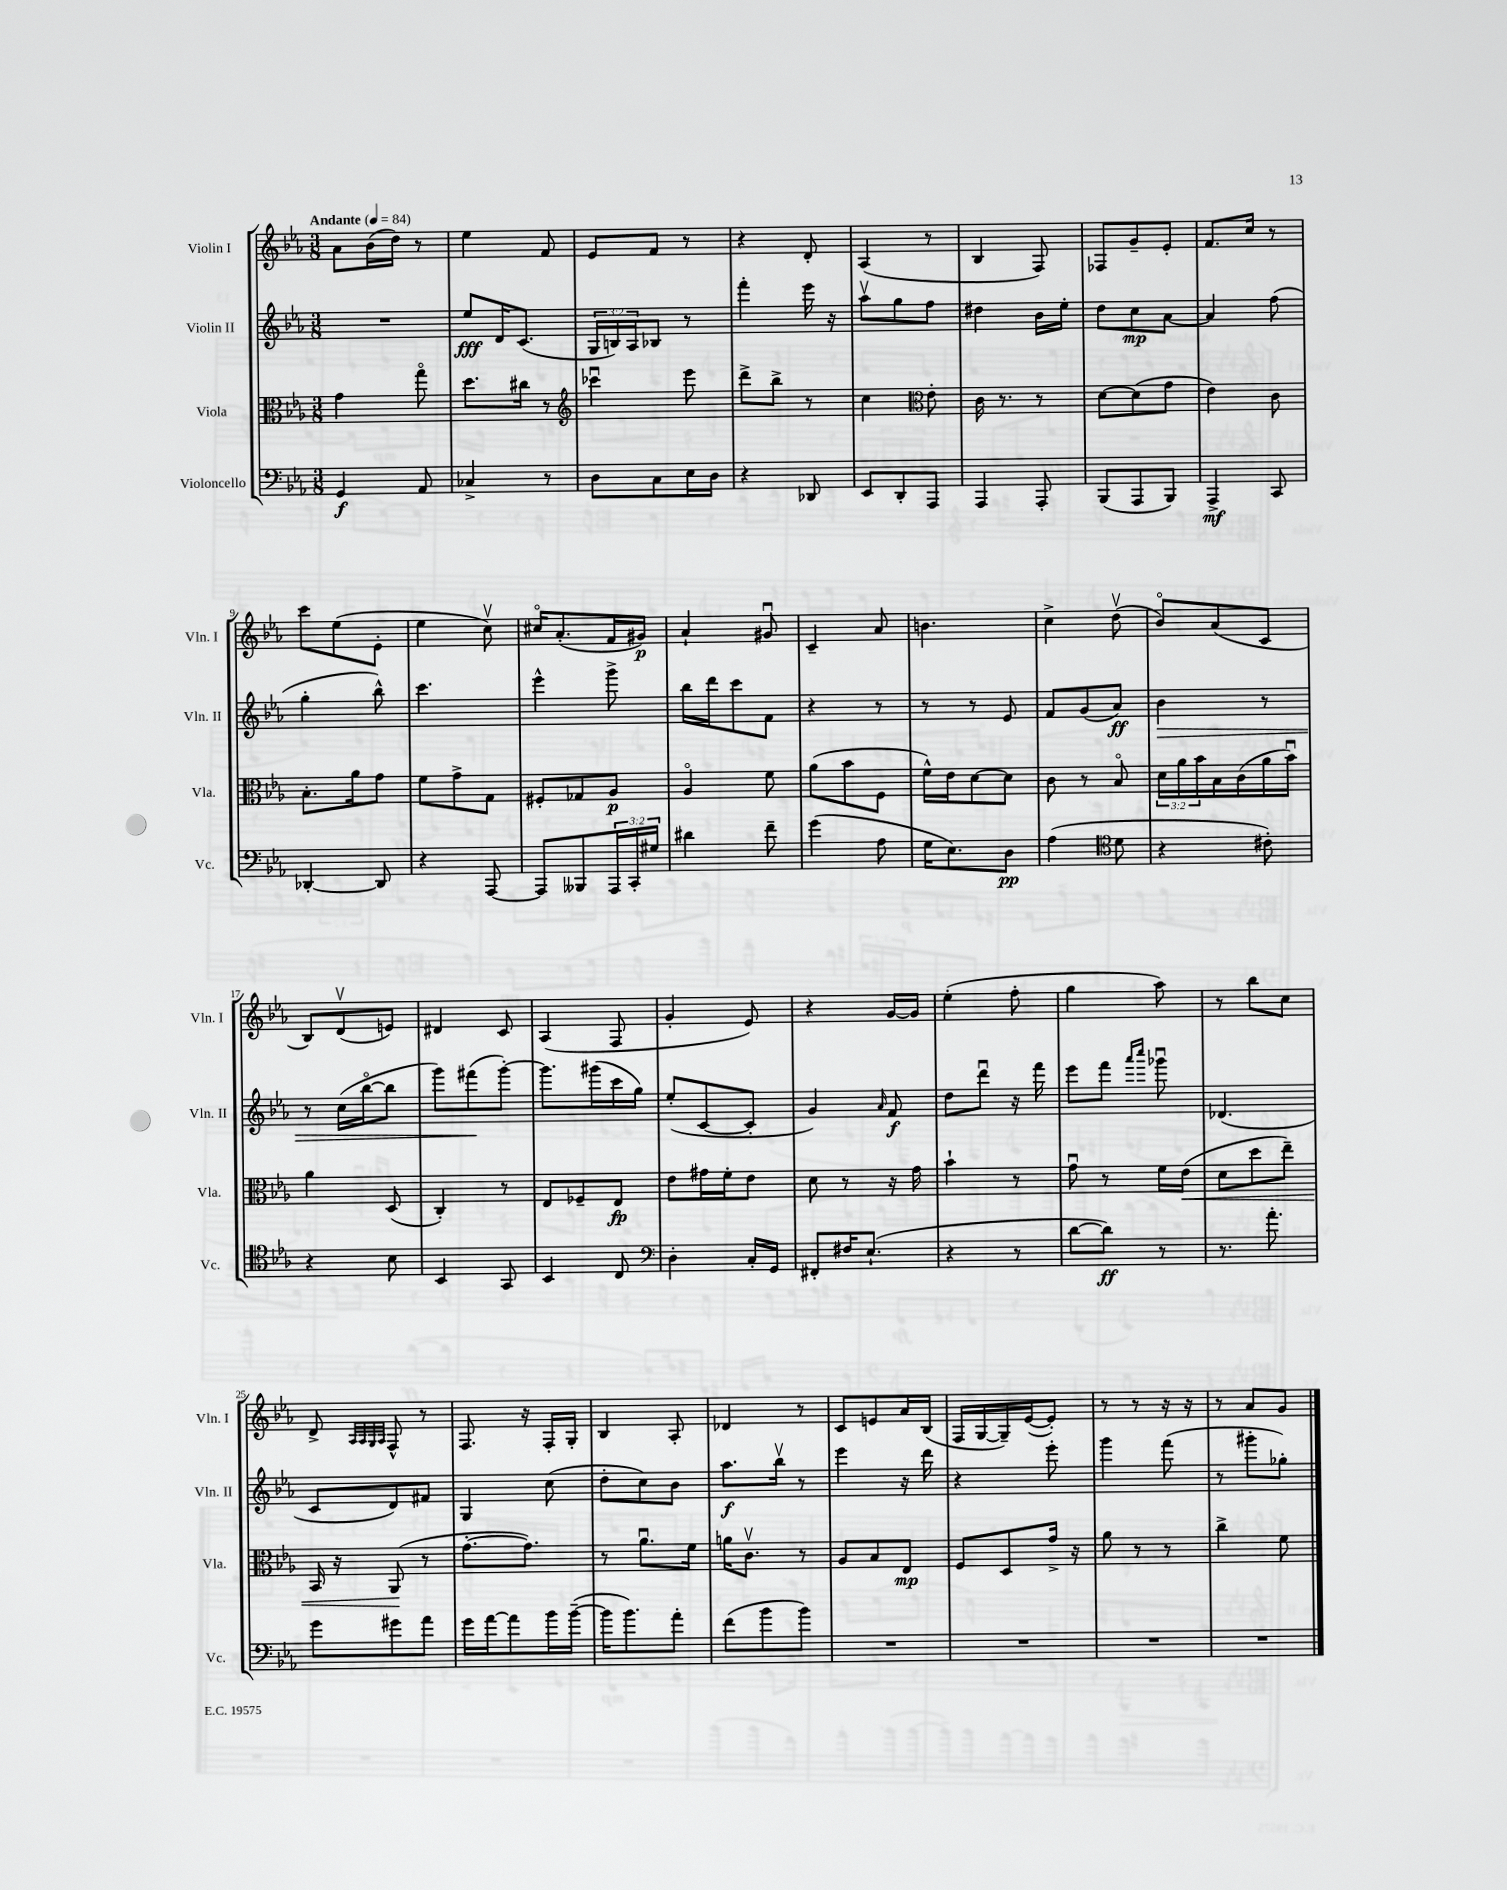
<<
\new StaffGroup <<
\new Staff = "s0" \with { instrumentName = "Violin I" shortInstrumentName = "Vln. I" } {
    \clef treble \key ees \major \numericTimeSignature \time 3/8 \tempo "Andante" 4 = 84
    aes'8 bes'16( d''16) r8 |
    ees''4 f'8 |
    ees'8 f'8 r8 |
    r4 d'8-. |
    aes4( r8 |
    bes4 f8) |
    fes8 g'8-- ees'8-. |
    f'8. c''16 r8 |
    c'''8 ees''8( ees'8-. |
    ees''4 c''8\upbow) |
    cis''16\flageolet aes'8.-.( f'16 gis'16\p) |
    aes'4-! gis'8\downbow |
    c'4-- aes'8 |
    b'4. |
    c''4-> d''8\upbow( |
    bes'8\flageolet) aes'8( c'8 |
    bes8) d'8\upbow( e'8) |
    dis'4 c'8 |
    aes4( f8 |
    g'4-. ees'8) |
    r4 g'16~ g'16 |
    ees''4-.( f''8-. |
    g''4 aes''8) |
    r8 bes''8 c''8 |
    d'8-> \grace { aes32 aes32 g32 aes32 } f8-^ r8 |
    f8. r16 f16-. g16-. |
    bes4 aes8-. |
    des'4 r8 |
    c'8 e'8 aes'16 bes16( |
    f16 g16~ g16--) ees'16~( ees'8-.) |
    r8 r8 r16 r16 |
    r8 aes'8 g'8 \bar "|." |
}
\new Staff = "s1" \with { instrumentName = "Violin II" shortInstrumentName = "Vln. II" } {
    \clef treble \key ees \major \numericTimeSignature \time 3/8 \override Staff.TupletNumber.text = #tuplet-number::calc-fraction-text
    R4. |
    ees''8\fff d'16 c'8.( |
    \tuplet 3/2 { g16 b16) aes16 } bes8 r8 |
    f'''4-. ees'''16 r16 |
    aes''8\upbow g''8 f''8 |
    dis''4 bes'16 ees''16-. |
    d''8 c''8\mp aes'8~ |
    aes'4 f''8( |
    g''4-. bes''8-^) |
    c'''4. |
    ees'''4-^ g'''8-> |
    bes''16 d'''16 c'''8 f'8 |
    r4 r8 |
    r8 r8 ees'8 |
    f'8 g'8( aes'8\ff) |
    bes'4\> r8 |
    r8 c''16( bes''16~\flageolet bes''8 |
    g'''8) fis'''8\!( g'''8~-.) |
    g'''8. gis'''16( c'''16 g''16) |
    ees''8-.( c'8~ c'8-. |
    g'4) \grace { aes'16 } f'8\f |
    d''8 d'''8\downbow r16 f'''16 |
    ees'''8 f'''8 \grace { aes'''16 c''''16 } ges'''8\downbow |
    des'4.( |
    c'8 d'8) fis'8 |
    g4 c''8( |
    d''8-. c''8) bes'8 |
    aes''8.\f bes''16\upbow r8 |
    ees'''4 r16 d'''16 |
    r4 ees'''8-. |
    g'''4 f'''8( |
    r8 gis'''8-. ges''8-.) \bar "|." |
}
\new Staff = "s2" \with { instrumentName = "Viola" shortInstrumentName = "Vla." } {
    \clef alto \key ees \major \numericTimeSignature \time 3/8 \override Staff.TupletNumber.text = #tuplet-number::calc-fraction-text
    g'4 g''8\flageolet |
    d''8. cis''16 r8 |
    \clef treble ces'''4\downbow ees'''8 |
    d'''8-> bes''8-> r8 |
    c''4 \clef alto ees'8-. |
    c'16 r8. r8 |
    d'8~ d'8( g'8 |
    ees'4) c'8 |
    bes8.-. aes'16 g'8 |
    f'8 g'8-> g8 |
    fis8-. ges8 aes8\p |
    aes4\flageolet f'8 |
    aes'8( bes'8 f8 |
    f'16-^) ees'16 d'8~ d'8 |
    c'8 r8 bes8\flageolet |
    \tuplet 3/2 { d'16 aes'16 bes'16 } bes16 c'16( aes'16 bes'16\downbow) |
    aes'4 d8( |
    c4-.) r8 |
    ees8 fes8-- ees8\fp |
    ees'8 gis'16 f'16-. ees'8 |
    d'8 r8 r16 g'16 |
    bes'4-! r8 |
    g'8\downbow r8 f'16 ees'16\<( |
    d'8 d''8 ees''8--) |
    bes,16 r16 aes,8\!( r8 |
    g'8.~-. g'8.) |
    r8 aes'8.\downbow f'16 |
    a'16 c'8.\upbow r8 |
    aes8 bes8 ees8\mp |
    f8 d8 g'16-> r16 |
    aes'8 r8 r8 |
    c''4-> f'8 \bar "|." |
}
\new Staff = "s3" \with { instrumentName = "Violoncello" shortInstrumentName = "Vc." } {
    \clef bass \key ees \major \numericTimeSignature \time 3/8 \override Staff.TupletNumber.text = #tuplet-number::calc-fraction-text
    g,4\f aes,8 |
    ces4-> r8 |
    d8 c8 ees16 d16 |
    r4 des,8 |
    ees,8 d,8-. aes,,8 |
    aes,,4 aes,,8-. |
    bes,,8( aes,,8 bes,,8) |
    aes,,4->\mf c,8 |
    des,4~-. des,8 |
    r4 aes,,8~ |
    aes,,8 beses,,8 \tuplet 3/2 { aes,,16 c,16-. gis16 } |
    dis'4 f'8-- |
    g'4( aes8 |
    g16 ees8.) d8\pp |
    aes4( \clef tenor d'8 |
    r4 cis'8-.) |
    r4 bes8 |
    bes,4 g,8 |
    bes,4 c8 |
    \clef bass d4-. c16-. g,16 |
    fis,8-. fis16 ees8.-!( |
    r4 r8 |
    d'8~ d'8\ff) r8 |
    r8. aes'8.-. |
    g'8 gis'8 aes'8 |
    g'16 aes'16~ aes'8 bes'16 bes'16~--( |
    bes'16 bes'8.) aes'8-. |
    f'8( bes'8 bes'8) |
    R4. |
    R4. |
    R4. |
    R4. \bar "|." |
}
>>
>>
